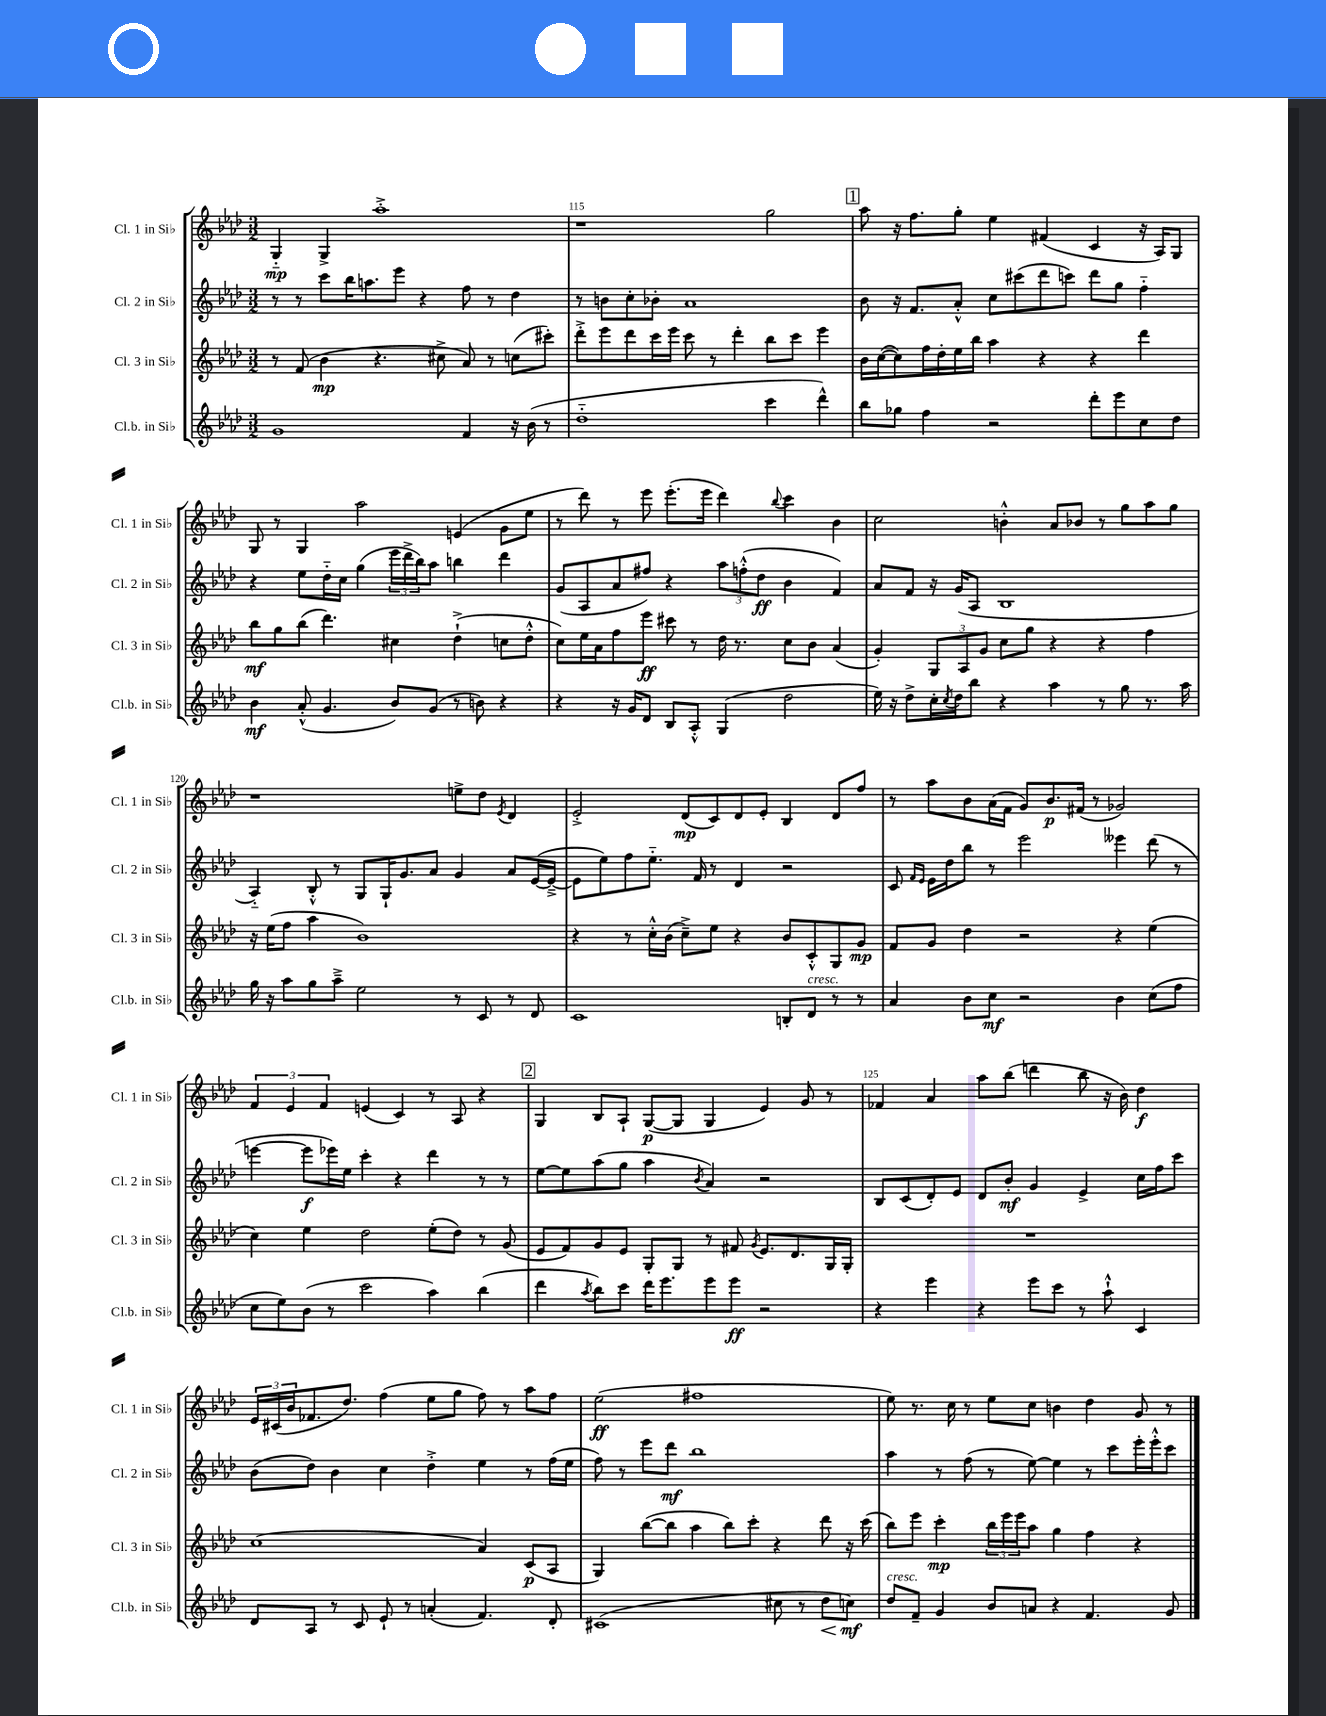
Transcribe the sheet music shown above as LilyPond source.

<<
\new StaffGroup <<
\new Staff = "s0" \with { instrumentName = "Cl. 1 in Sib" shortInstrumentName = "Cl. 1 in Sib" } {
    \clef treble \key aes \major \numericTimeSignature \time 3/2
    g4-_\mp g4-> aes''1-.-> |
    r1 g''2 |
    \mark \markup { \box "1" } aes''8 r16 f''8. g''8-. ees''4 fis'4( c'4 r16 aes16) g8 |
    g8 r8 g4 aes''2 e'4( g'8 ees''8 |
    r8 des'''8) r8 ees'''8 ees'''8.-.( ees'''16 des'''4) \appoggiatura { bes''8 } c'''4 bes'4 |
    c''2 b'4-.-^ aes'8 bes'8 r8 g''8 aes''8 g''8 |
    r1 e''8-> des''8 \acciaccatura { ees'8 } des'4 |
    ees'2-.-> des'8\mp( c'8) des'8 ees'8-. bes4 des'8 f''8 |
    r8 aes''8 bes'8 aes'16( f'16 g'8) bes'8.\p fis'16( r8 ges'2) |
    \tuplet 3/2 { f'4 ees'4 f'4 } e'4( c'4) r8 aes8 r4 |
    \mark \markup { \box "2" } g4 bes8 aes8-! g8~\p( g8 g4 ees'4) g'8 r8 |
    fes'4 aes'4 aes''8 bes''8( d'''4 bes''8 r16 bes'16) des''4\f |
    \tuplet 3/2 { ees'16 cis'16( bes'16 } fes'8. des''8.) f''4( ees''8 g''8 f''8) r8 aes''8 f''8 |
    ees''2\ff( fis''1 |
    ees''8) r8. c''16 r8 ees''8 c''8 b'4 des''4 g'8 r8 \bar "|." |
}
\new Staff = "s1" \with { instrumentName = "Cl. 2 in Sib" shortInstrumentName = "Cl. 2 in Sib" } {
    \clef treble \key aes \major \numericTimeSignature \time 3/2
    r8 r8 c'''8 bes''16 a''8. ees'''8 r4 f''8 r8 des''4 |
    r8 b'8 c''8-. bes'8-. aes'1 |
    \mark \markup { \box "1" } bes'8 r16 f'8. aes'8-.-^ c''8 cis'''8( des'''8 c'''8) des'''8 g''8 f''4-_ |
    r4 ees''8 des''16-_ c''16 g''4( \tuplet 3/2 { ees'''16 des'''16-> bes''16) } aes''8 b''4 des'''4 |
    g'8( aes8 aes'8 fis''8) r4 \tuplet 3/2 { aes''8 f''8-.-^( des''8\ff } bes'4 f'4) |
    aes'8 f'8 r16 g'16( aes8 bes1 |
    aes4-_) bes8-.-^ r8 g8 g16-! g'8. aes'8 g'4 aes'8 ees'16~( ees'16~---> |
    ees'8 ees''8) f''8 ees''8.-_ f'16 r8 des'4 r2 |
    c'8 \grace { f'16 ees'16 } ees'16 des''16 bes''8 r8 ees'''2 eeses'''4 des'''8( r8 |
    e'''4~ e'''8\f ees'''16) ees''16 c'''4-. r4 des'''4 r8 r8 |
    \mark \markup { \box "2" } ees''8~ ees''8 aes''8( g''8 aes''4 \acciaccatura { bes'8 } aes'4) r2 |
    bes8 c'8( des'8-.) ees'8 des'8 bes'8-.\mf g'4 ees'4-> c''16 f''16 c'''8 |
    bes'8( des''8) bes'4 c''4 des''4-.-> ees''4 r8 f''16( ees''16 |
    f''8) r8 ees'''8 des'''8\mf bes''1 |
    aes''4 r8 f''8( r8 ees''8~) ees''4 r8 c'''8 ees'''16-. ees'''16-.-^ c'''8 \bar "|." |
}
\new Staff = "s2" \with { instrumentName = "Cl. 3 in Sib" shortInstrumentName = "Cl. 3 in Sib" } {
    \clef treble \key aes \major \numericTimeSignature \time 3/2
    r8 f'8( bes'4\mp r4. cis''8-> aes'8) r8 c''8( cis'''8-.) |
    des'''8-.-> ees'''8 des'''8 c'''16 ees'''16 c'''8 r8 des'''4-. bes''8 c'''8 ees'''4 |
    \mark \markup { \box "1" } bes'16 c''16~( c''8) f''16 des''16-. ees''16 bes''16 aes''4 r4 r4 des'''4 |
    bes''8\mf g''8 bes''8( des'''4.) cis''4 des''4-!->( c''8 des''8-.-^ |
    c''8) ees''16 aes'16 f''8 ees'''8\ff cis'''8 r8 des''16 r8. c''8 bes'8 aes'4( |
    g'4-.) \tuplet 3/2 { g8 aes8 g'8 } c''8 g''8 r4 r4 f''4 |
    r16 ees''16( f''8 aes''4 bes'1) |
    r4 r8 c''16-.-^ bes'16( c''8--->) ees''8 r4 bes'8 c'8-.-^ g8 g'8\mp |
    f'8 g'8 des''4 r2 r4 ees''4( |
    c''4) ees''4 des''2 ees''8-.( des''8) r8 g'8( |
    \mark \markup { \box "2" } ees'8 f'8) g'8 ees'8 g8-. g8 r8 fis'8 \acciaccatura { g'8 } ees'8. des'8. g16 g16-. |
    R1. |
    c''1( aes'4) c'8\p( aes8 |
    g4) bes''8~( bes''8 aes''4 bes''8) c'''8-. r4 des'''8 r16 c'''16( |
    bes''8) ees'''8 c'''4-.\mp \tuplet 3/2 { bes''16 ees'''16 ees'''16 } aes''8 g''4 f''4 r4 \bar "|." |
}
\new Staff = "s3" \with { instrumentName = "Cl.b. in Sib" shortInstrumentName = "Cl.b. in Sib" } {
    \clef treble \key aes \major \numericTimeSignature \time 3/2
    g'1 f'4 r16 bes'16( r8 |
    des''1-_ c'''4 des'''4-^) |
    \mark \markup { \box "1" } bes''8 ges''8 f''4 r2 des'''8-. ees'''8 c''8 des''8 |
    bes'4\mf aes'8-.-^( g'4. bes'8) g'8( r8 b'8) r4 |
    r4 r16 g'16 des'8 bes8 aes8-.-^ g4( des''2 |
    ees''16) r16 des''8-> c''16-. \acciaccatura { c''8 } des''16 bes''8 r4 aes''4 r8 g''8 r8. aes''16 |
    g''16 r16 aes''8 g''8 aes''8---> ees''2 r8 c'8 r8 des'8 |
    c'1 b8-. des'8^\markup { \italic "cresc." } r8 r8 |
    aes'4 bes'8 c''8\mf r2 bes'4 c''8( f''8 |
    c''8 ees''8) bes'8( r8 c'''2 aes''4) bes''4( |
    \mark \markup { \box "2" } des'''4 \acciaccatura { aes''8 } bes''8) c'''8 des'''16 ees'''8. ees'''8 ees'''8\ff r2 |
    r4 ees'''4 r4 ees'''8 c'''8 r8 aes''8-!-^ c'4 |
    des'8 aes8 r8 c'8 ees'8-! r8 a'4-.( f'4.) des'8-. |
    cis'1( cis''8 r8 des''8\< c''8\mf\!) |
    des''8^\markup { \italic "cresc." } f'8-- g'4 bes'8 a'8 r4 f'4. g'8 \bar "|." |
}
>>
>>
\layout { \context { \Score currentBarNumber = #114 \override BarNumber.break-visibility = ##(#f #t #t) barNumberVisibility = #(every-nth-bar-number-visible 5) } }
